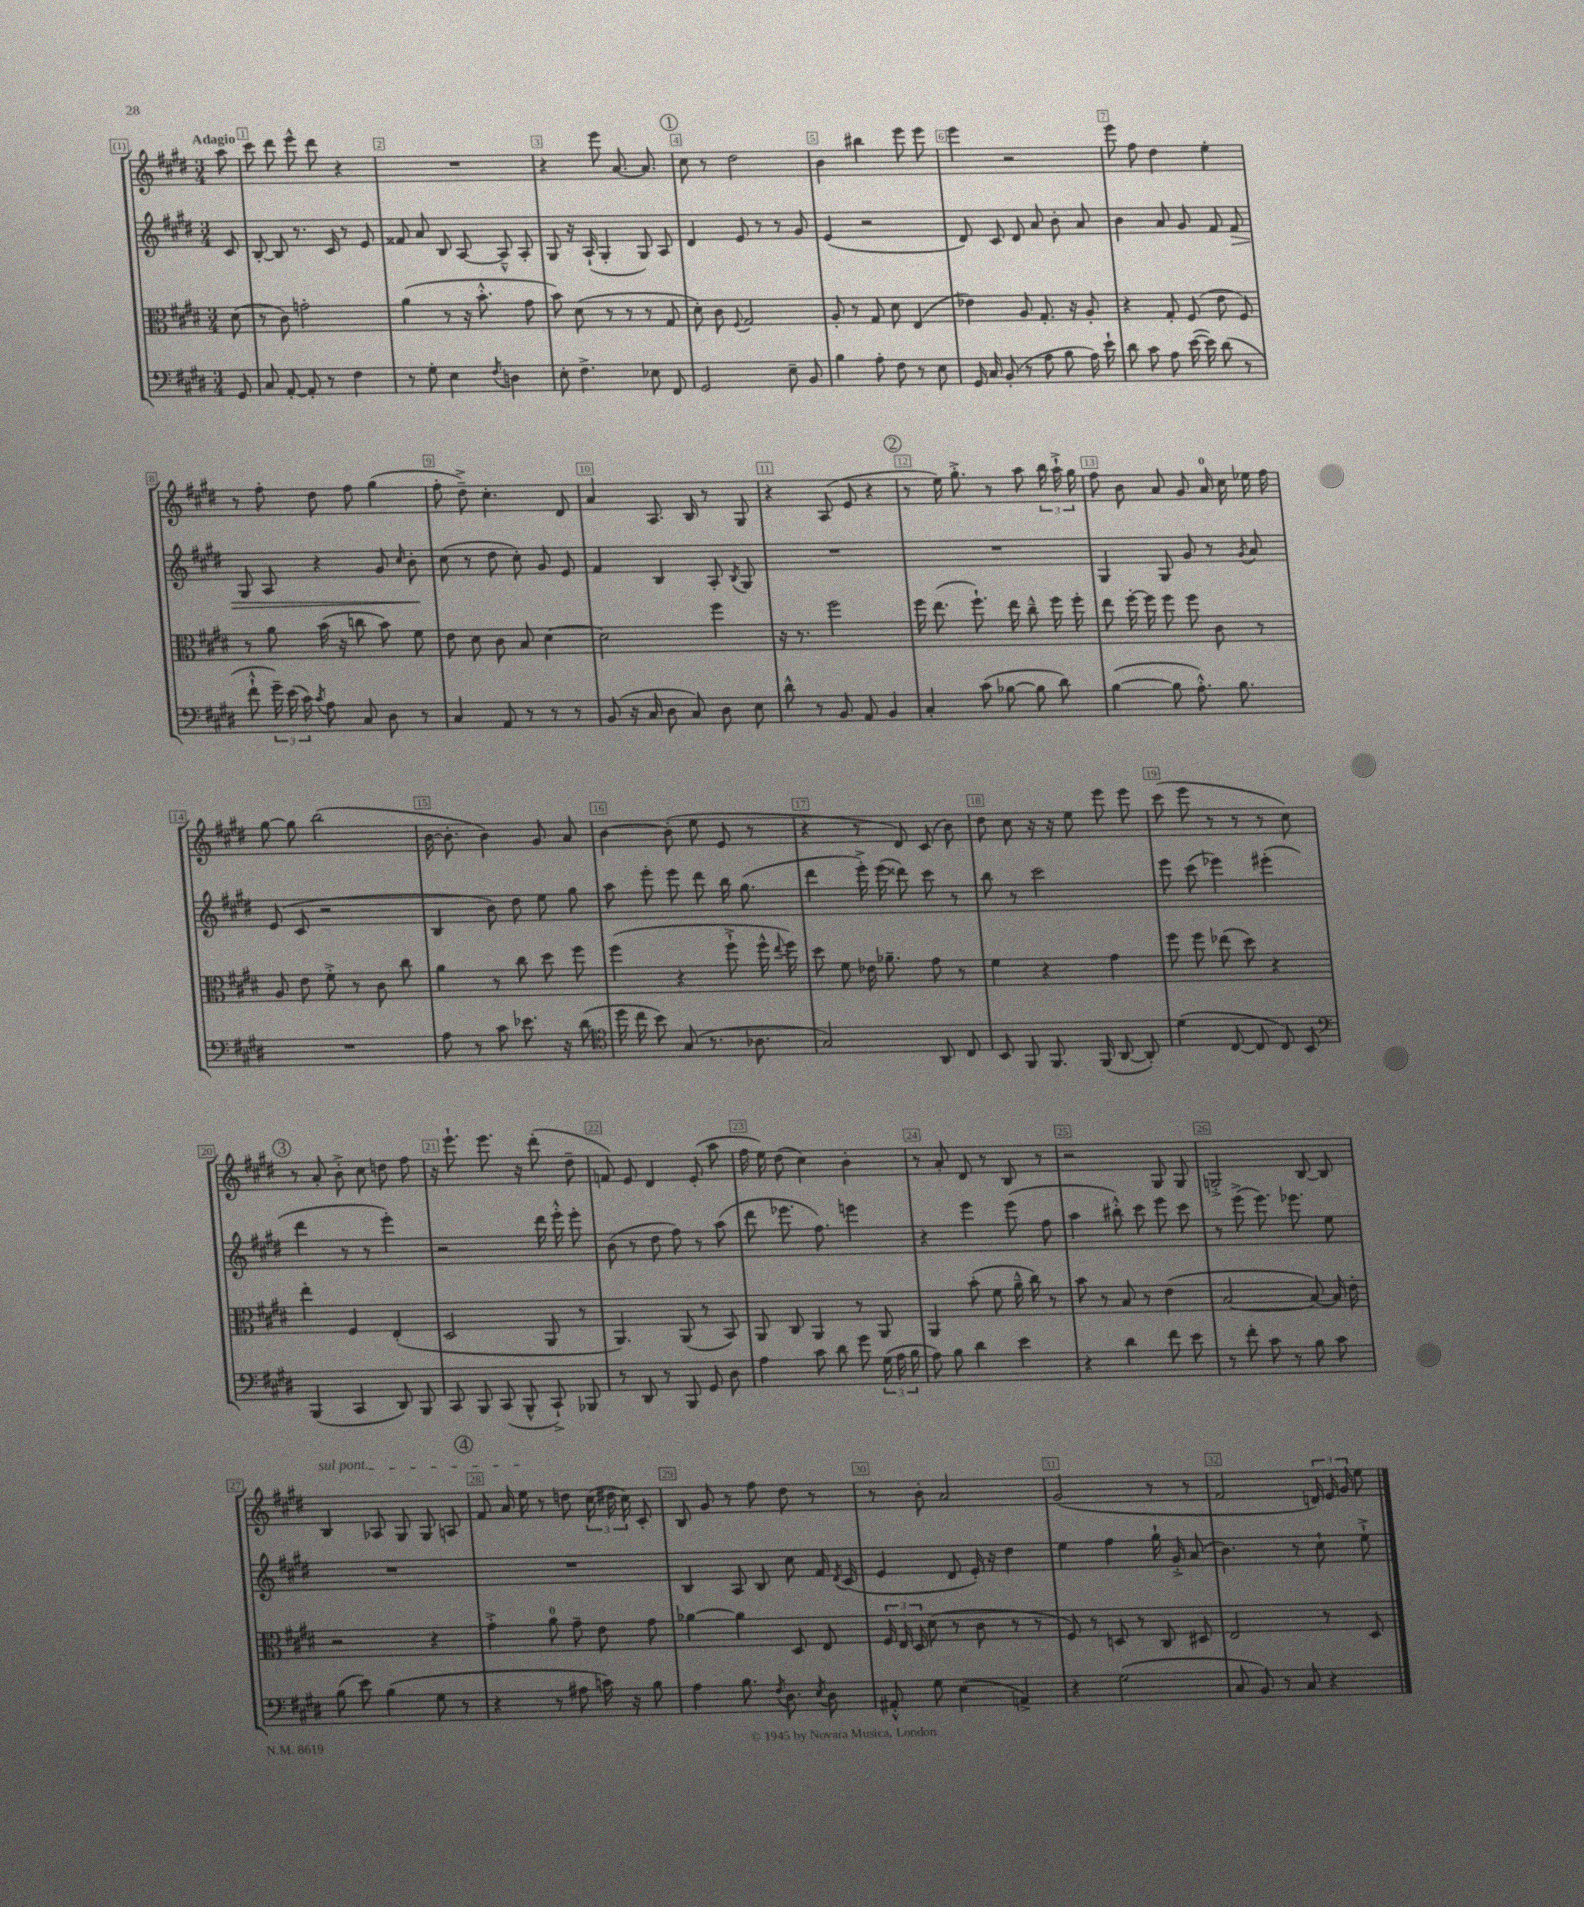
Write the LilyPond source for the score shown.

<<
\new StaffGroup <<
\new Staff = "s0" {
    \clef treble \key e \major \numericTimeSignature \time 3/4 \partial 8 \tempo "Adagio"
    \autoBeamOff a''8 |
    cis'''8 dis'''8 e'''8-^ dis'''8 r4 |
    R2. |
    r4 e'''8 a'8.~ a'8. |
    \mark \markup { \circle "1" } cis''8 r8 dis''2 |
    b'4 bis''4 e'''8 e'''8 |
    e'''4 r2 |
    e'''8 fis''8 dis''4 e''4-. |
    r8 fis''8-. dis''8 fis''8 gis''4( |
    fis''8-. dis''8--->) cis''4.-. dis'8 |
    a'4 a8. b16 r8 gis8 |
    r4 a8( e'8 r4 |
    \mark \markup { \circle "2" } r8 e''16) gis''8.-.-> r8 a''8 \tuplet 3/2 { b''16 a''16-!-> gis''16 } |
    fis''8 b'8 a'8 gis'8 a'16-0 cis''16 ees''16 fis''16 |
    gis''8~ gis''8 b''2( |
    b'16~ b'8.-. b'4) gis'8 a'8 |
    b'4~ b'8-.( e''8 e'8 r8 |
    r4 r8 dis'8) cis'8( b'8) |
    dis''8 cis''8 r16 r16 e''8 e'''8 e'''8 |
    cis'''8( e'''8 r8 r8 r8 cis''8) |
    \mark \markup { \circle "3" } r8 a'8-. b'8-.-> cis''8 d''8 fis''8 |
    r16 e'''8.-! e'''8. r16 dis'''8-.( dis''8-- |
    f'8) e'8 dis'4 e'8-.( a''8 |
    fis''16 e''16) dis''8( cis''4) b'4-. |
    r8 a'8-. dis'8 r8 b8 r8 |
    r2 gis8 gis8 |
    g2-.-> b8~ b8 |
    \once \override TextSpanner.bound-details.left.text = \markup { \italic "sul pont." } b4\startTextSpan aes8 gis8 gis8 a8 |
    \mark \markup { \circle "4" } fis'8 a'16 e''16\stopTextSpan r8 d''8 \tuplet 3/2 { cis''16( dis''16 cis''16) } cis'8-. |
    b8 gis'8 r8 fis''8 dis''8 r8 |
    r8 b'8-. a'2 |
    gis'2( r8 r8 |
    fis'2 \tuplet 3/2 { d'16) e'16 gis'16 } e''8 \bar "|." |
}
\new Staff = "s1" {
    \clef treble \key e \major \numericTimeSignature \time 3/4 \partial 8
    \autoBeamOff cis'8 |
    b8~-. b8 r8. cis'16 r8 e'8 |
    fisis'8 a'8 b8 a8~ a8---^ a8-. |
    gis8 r16 a16-!( gis4-. gis8) a8 |
    \mark \markup { \circle "1" } dis'4 e'8 r8 r8 gis'8 |
    e'4( r2 |
    dis'8) cis'8 dis'8 a'8 b'8-. a'8 |
    b'4 a'8 gis'8 fis'8 fis'8\> |
    gis8 a8 r4 gis'8 \grace { cis''16 } b'8-.\! |
    cis''8( r8 dis''8 cis''8-.) gis'8 e'8 |
    fis'4 b4 a8-. \acciaccatura { b8 } gis8 |
    R2. |
    \mark \markup { \circle "2" } R2. |
    gis4 gis8 gis'8 r8 \acciaccatura { gis'8 } a'8 |
    e'8( cis'8 r2 |
    b4 b'8) dis''8 e''8 gis''8 |
    a''8 e'''8-. e'''8 dis'''8 b''16 gis''8.( |
    dis'''4 e'''16-.->) e'''16( disis'''8) cis'''8 r8 |
    b''8 r8 cis'''2 |
    e'''8 cis'''8( ees'''4) eis'''4-.( |
    \mark \markup { \circle "3" } dis'''4 r8 r8 e'''4-.) |
    r2 dis'''16 e'''16-.-^ e'''8-. |
    b'8( r8 dis''8 fis''8) r8 a''8( |
    dis'''8 ees'''8. fis''8.) e'''4 |
    r4 e'''4 e'''8( fis''8 |
    a''4 bis''8-.-^) cis'''8 e'''8 cis'''8 |
    r8 e'''8->( e'''8.) ees'''8. e''8 |
    R2. |
    \mark \markup { \circle "4" } R2. |
    b4 a8 b8 cis''8 fis'16 \acciaccatura { dis'8 } cis'16( |
    e'4 dis'8 e'16-.) r16 dis''4 |
    e''4 fis''4 gis''16-! gis'16-.-> a'8( |
    b'4.) r8 cis''8-! e''8-!-> \bar "|." |
}
\new Staff = "s2" {
    \clef alto \key e \major \numericTimeSignature \time 3/4 \partial 8
    \autoBeamOff dis'8( |
    r8 cis'8) g'2-. |
    a'4( r8 r16 b'8.-.-^ gis'8 |
    b'8) dis'8( r8 r8 r8 gis8 |
    \mark \markup { \circle "1" } dis'8-.) cis'8 \appoggiatura { fis8 } gis2 |
    a8-. r8 gis8 dis'8 e4( |
    ees'4) a8 gis8.-. r16 a8-. |
    r4 gis8-. fis8( e'8 fis8) |
    r8 a'8 b'16( r16 c''8 b'8) fis'8 |
    e'8 dis'8 cis'8 b8 dis'4~ |
    dis'2 fis''4 |
    r16 r8. fis''2 |
    \mark \markup { \circle "2" } fis''16 e''8.( fis''8.-!) e''16 cis''8---^ fis''16 fis''16-. |
    e''8 fis''16~-. fis''16 fis''8 fis''8 cis'8 r8 |
    a8 e'8 fis'8-.-> r8 cis'8 cis''8 |
    a'4 r8 cis''8 dis''8 fis''8 |
    fis''4( r4 fis''8-!-> fis''16-^ \appoggiatura { e''8 } fis''16) |
    dis''8 fis'8 ees'16 aes'8.-- gis'8 r8 |
    fis'4 r4 gis'4 |
    fis''8 fis''8 ees''8( dis''8) r4 |
    \mark \markup { \circle "3" } e''4-. fis4 e4-.( |
    dis2 a,8 r8 |
    a,4.) a,8( r8 b,8) |
    a,8 cis8 a,4 r8 a,8 |
    a,4 b'8-.( fis'8 a'16---^ cis''16) r8 |
    b'8 r8 b8 r8 e'4( |
    b2~ b8~) b16 e'16-. |
    r2 r4 |
    \mark \markup { \circle "4" } gis'4-.-> a'8-0 gis'8-- e'8 gis'8 |
    aes'4~ aes'4 dis8 e8 |
    \tuplet 3/2 { fis16 e16 dis16 } dis'8( r8 cis'8 r8 r8 |
    fis8) r8 d8 r8 cis8 dis8 |
    e2 r8 dis8 \bar "|." |
}
\new Staff = "s3" {
    \clef bass \key e \major \numericTimeSignature \time 3/4 \partial 8
    \autoBeamOff gis,8 |
    cis8 a,8~-. a,8-. r8 fis4 |
    r8 gis8-. e4 \acciaccatura { fis8 } d4 |
    e8-. fis4.-> ees8 fis,8 |
    \mark \markup { \circle "1" } gis,2 e8-- b,8 |
    b4 a8-. fis8 r8 e8 |
    gis,16 cis16 b,8-.( r8 a8 b8 a16) e'16-! |
    dis'8 cis'8 a8 e'16~( e'16) dis'8( r8 |
    fis'8-!-^ \tuplet 3/2 { gis'16--) e'16( cis'16) } \acciaccatura { cis'8 } a8 cis8 dis8 r8 |
    cis4 a,8 r8 r8 r8 |
    b,8( r16 cis16 dis8 cis8) dis8 e8 |
    dis'8-^ r8 b,8 a,8 b,4 |
    \mark \markup { \circle "2" } cis4-. cis'8( bes8~ bes8 dis'8) |
    b4~( b8 a8.-.-^) b8. |
    R2. |
    a8 r8 cis'8 ees'8. r16 dis'8( |
    \clef tenor dis''16 cis''16 b'8) gis8( r8. aes8. |
    gis2) a,8 cis8 |
    b,8 fis,8 fis,8. fis,16( a,8~ a,8-.) |
    dis'4( cis8~ cis8 cis8) b,8 |
    \mark \markup { \circle "3" } \clef bass b,,4( cis,4 dis,8) b,,8 |
    cis,8 b,,8 cis,8( b,,8-^ cis,8-!->) bes,,8 |
    r8 dis,8 r8 b,,8 gis,8 dis8 |
    a4 cis'8 dis'8 gis'8 \tuplet 3/2 { gis16( a16 b16 } |
    a8) b8 dis'4 e'4 |
    r4 dis'4 fis'8 e'8 |
    r8 fis'8-. cis'8 r8 b8 cis'8 |
    b8( e'8) b4( gis8 r8 |
    \mark \markup { \circle "4" } r4 r8 ais8 c'16) r16 b8 |
    a4 b8. \acciaccatura { fis8 } dis8. \acciaccatura { e8 } dis8 |
    ais,8-.-^ gis8 e4( a,4->) |
    r4 gis2( |
    cis8 b,8) r8 cis8 r4 \bar "|." |
}
>>
>>
\layout { \context { \Score \override BarNumber.break-visibility = ##(#f #t #t) barNumberVisibility = #all-bar-numbers-visible \override BarNumber.stencil = #(make-stencil-boxer 0.1 0.3 ly:text-interface::print) } }
